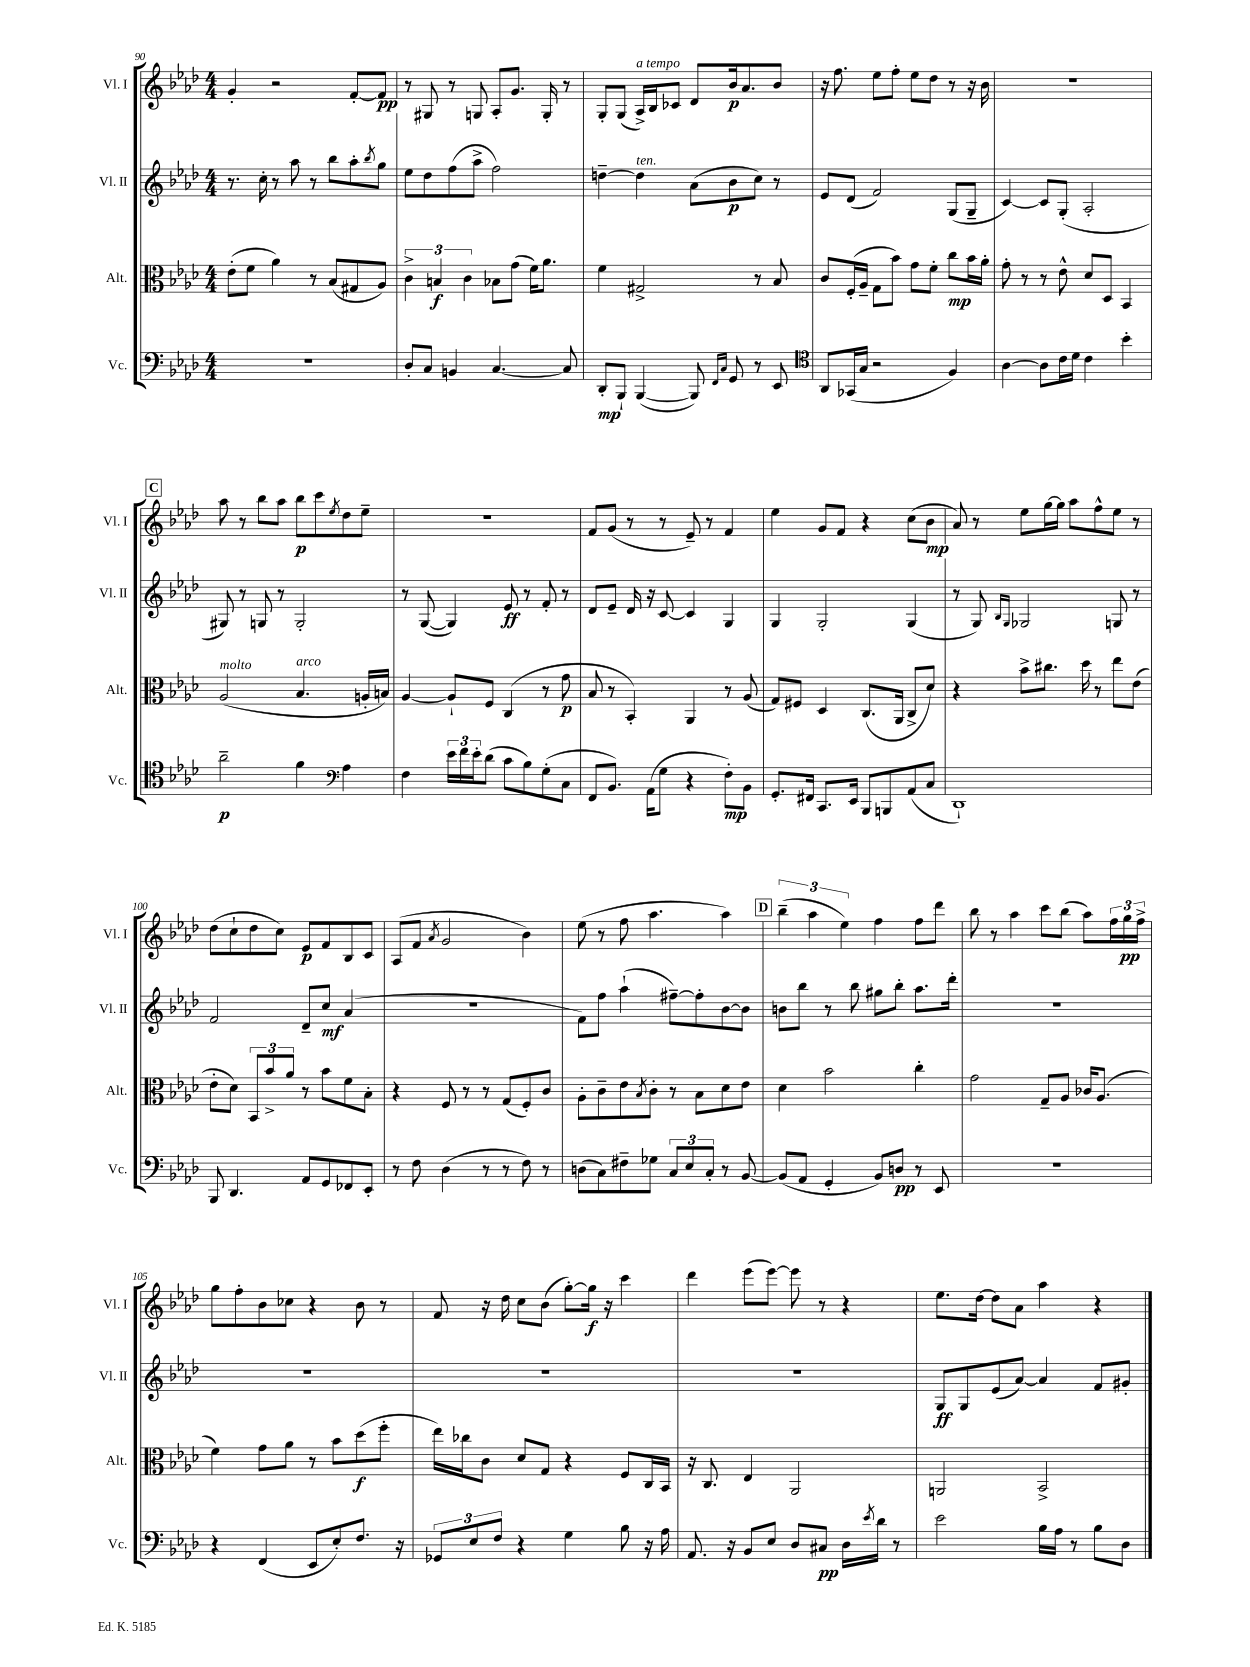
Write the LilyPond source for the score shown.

<<
\new StaffGroup <<
\new Staff = "s0" \with { instrumentName = "Vl. I" shortInstrumentName = "Vl. I" } {
    \clef treble \key aes \major \numericTimeSignature \time 4/4
    g'4-. r2 f'8~-. f'8\pp |
    r8 gis8 r8 g8 aes8-. g'8. g16-. r8 |
    g8-. g8( aes16->^\markup { \italic "a tempo" }) bes16 ces'8 des'8 bes'16\p aes'8. bes'8 |
    r16 f''8. ees''8 f''8-. ees''8 des''8 r8 r16 bes'16 |
    r1 |
    \mark \markup { \box "C" } aes''8 r8 bes''8 aes''8 bes''8\p c'''8 \acciaccatura { ees''8 } des''8 ees''8-- |
    R1 |
    f'8 g'8( r8 r8 ees'8--) r8 f'4 |
    ees''4 g'8 f'8 r4 c''8( bes'8\mp |
    aes'8) r8 ees''8 g''16~ g''16 aes''8 f''8-^ ees''8 r8 |
    des''8( c''8-! des''8 c''8) ees'8\p f'8 bes8 c'8 |
    aes8( f'8 \acciaccatura { aes'8 } g'2 bes'4) |
    ees''8( r8 f''8 aes''4. aes''4) |
    \mark \markup { \box "D" } \tuplet 3/2 { bes''4--( aes''4 ees''4) } f''4 f''8 des'''8 |
    bes''8 r8 aes''4 c'''8 bes''8( aes''8) \tuplet 3/2 { f''16 g''16\pp f''16-> } |
    g''8 f''8-. bes'8 ces''8 r4 bes'8 r8 |
    f'8 r16 des''16 c''8 bes'8( g''8~-.) g''16\f r16 c'''4 |
    des'''4 ees'''8( ees'''8~) ees'''8 r8 r4 |
    ees''8. des''16~ des''8 aes'8 aes''4 r4 \bar "|." |
}
\new Staff = "s1" \with { instrumentName = "Vl. II" shortInstrumentName = "Vl. II" } {
    \clef treble \key aes \major \numericTimeSignature \time 4/4
    r8. c''16-. r8 aes''8 r8 bes''8 aes''8-. \acciaccatura { bes''8 } g''8 |
    ees''8 des''8 f''8( aes''8-> f''2) |
    d''4~-- d''4^\markup { \italic "ten." } aes'8( bes'8\p c''8) r8 |
    ees'8 des'8( f'2) g8( g8-- |
    c'4~) c'8 g8-.( aes2-. |
    \mark \markup { \box "C" } gis8) r8 g8 r8 g2-. |
    r8 g8~( g4) ees'8\ff r8 f'8-. r8 |
    des'8 ees'8-- des'16 r16 c'8~ c'4 g4 |
    g4 g2-. g4( |
    r8 g8) \grace { bes16 g16 } ges2 g8 r8 |
    f'2 des'8-- c''8\mf aes'4( |
    R1 |
    f'8) f''8 aes''4-!( fis''8~--) fis''8-. bes'8~ bes'8 |
    \mark \markup { \box "D" } b'8 bes''8 r8 bes''8 gis''8 bes''8-. aes''8. des'''16-. |
    R1 |
    R1 |
    R1 |
    R1 |
    g8\ff g8 ees'8( aes'8~) aes'4 f'8 gis'8-. \bar "|." |
}
\new Staff = "s2" \with { instrumentName = "Alt." shortInstrumentName = "Alt." } {
    \clef alto \key aes \major \numericTimeSignature \time 4/4
    ees'8-.( f'8 aes'4) r8 bes8( gis8 aes8) |
    \tuplet 3/2 { c'4-> b4\f c'4 } bes8 g'8( f'16) aes'8. |
    f'4 gis2-> r8 bes8 |
    c'8 f16-.( aes16-- g8 bes'8) g'8 f'8-. c''8\mp bes'16 aes'16-. |
    g'8-. r8 r8 ees'8-^ des'8 des8 bes,4 |
    \mark \markup { \box "C" } aes2^\markup { \italic "molto" }( bes4.^\markup { \italic "arco" } a16-. b16) |
    aes4~ aes8-! f8 c4( r8 g'8\p |
    bes8 r8 bes,4-.) aes,4 r8 aes8( |
    g8) fis8 des4 c8.( aes,16 c8-> des'8) |
    r4 bes'8-> cis''8. des''16 r8 ees''8 ees'8( |
    ees'8-. des'8) \tuplet 3/2 { bes,8 bes'8-> aes'8 } r8 bes'8 f'8 bes8-. |
    r4 f8 r8 r8 g8( f8-.) c'8 |
    aes8-. c'8-- ees'8 \acciaccatura { bes8 } c'8-. r8 bes8 des'8 ees'8 |
    \mark \markup { \box "D" } des'4 bes'2 c''4-. |
    g'2 g8-- aes8 ces'16 aes8.( |
    f'4) g'8 aes'8 r8 bes'8 des''8\f( f''8-. |
    ees''16) ces''16 c'8 des'8 g8 r4 f8 c16 bes,16 |
    r16 c8. ees4 aes,2 |
    a,2 bes,2-> \bar "|." |
}
\new Staff = "s3" \with { instrumentName = "Vc." shortInstrumentName = "Vc." } {
    \clef bass \key aes \major \numericTimeSignature \time 4/4
    R1 |
    des8-. c8 b,4 c4.~ c8 |
    des,8-.\mp bes,,8-! bes,,4~( bes,,8) \grace { f,16 c16 } g,8 r8 ees,8 |
    \clef tenor aes,8 ges,16( g16 r2 f4) |
    aes4~ aes8 c'16 des'16 c'4 bes'4-. |
    \mark \markup { \box "C" } aes'2--\p f'4 \clef bass aes4 |
    f4 \tuplet 3/2 { ees'16 f'16 ees'16-. } des'8( c'8 bes8) g8-.( c8 |
    f,8 bes,8.) aes,16( g8 r4 f8-.\mp) bes,8 |
    g,8.-. fis,16 c,8. ees,16 bes,,8 b,,8 aes,8( c8 |
    des,1-!) |
    bes,,8 des,4. aes,8 g,8 fes,8 ees,8-. |
    r8 f8 des4( r8 r8 f8) r8 |
    d8( c8) fis8-- ges8 \tuplet 3/2 { c8 ees8 c8-. } r8 bes,8~ |
    \mark \markup { \box "D" } bes,8( aes,8 g,4-. bes,8) d8\pp r8 ees,8 |
    R1 |
    r4 f,4( ees,8 ees8-.) f8. r16 |
    \tuplet 3/2 { ges,8 ees8 f8 } r4 g4 bes8 r16 aes16 |
    aes,8. r16 bes,8 ees8 des8 cis8\pp des16 \acciaccatura { ees'8 } des'16 r8 |
    ees'2 bes16 aes16 r8 bes8 des8 \bar "|." |
}
>>
>>
\layout { \context { \Score currentBarNumber = #90 } }
